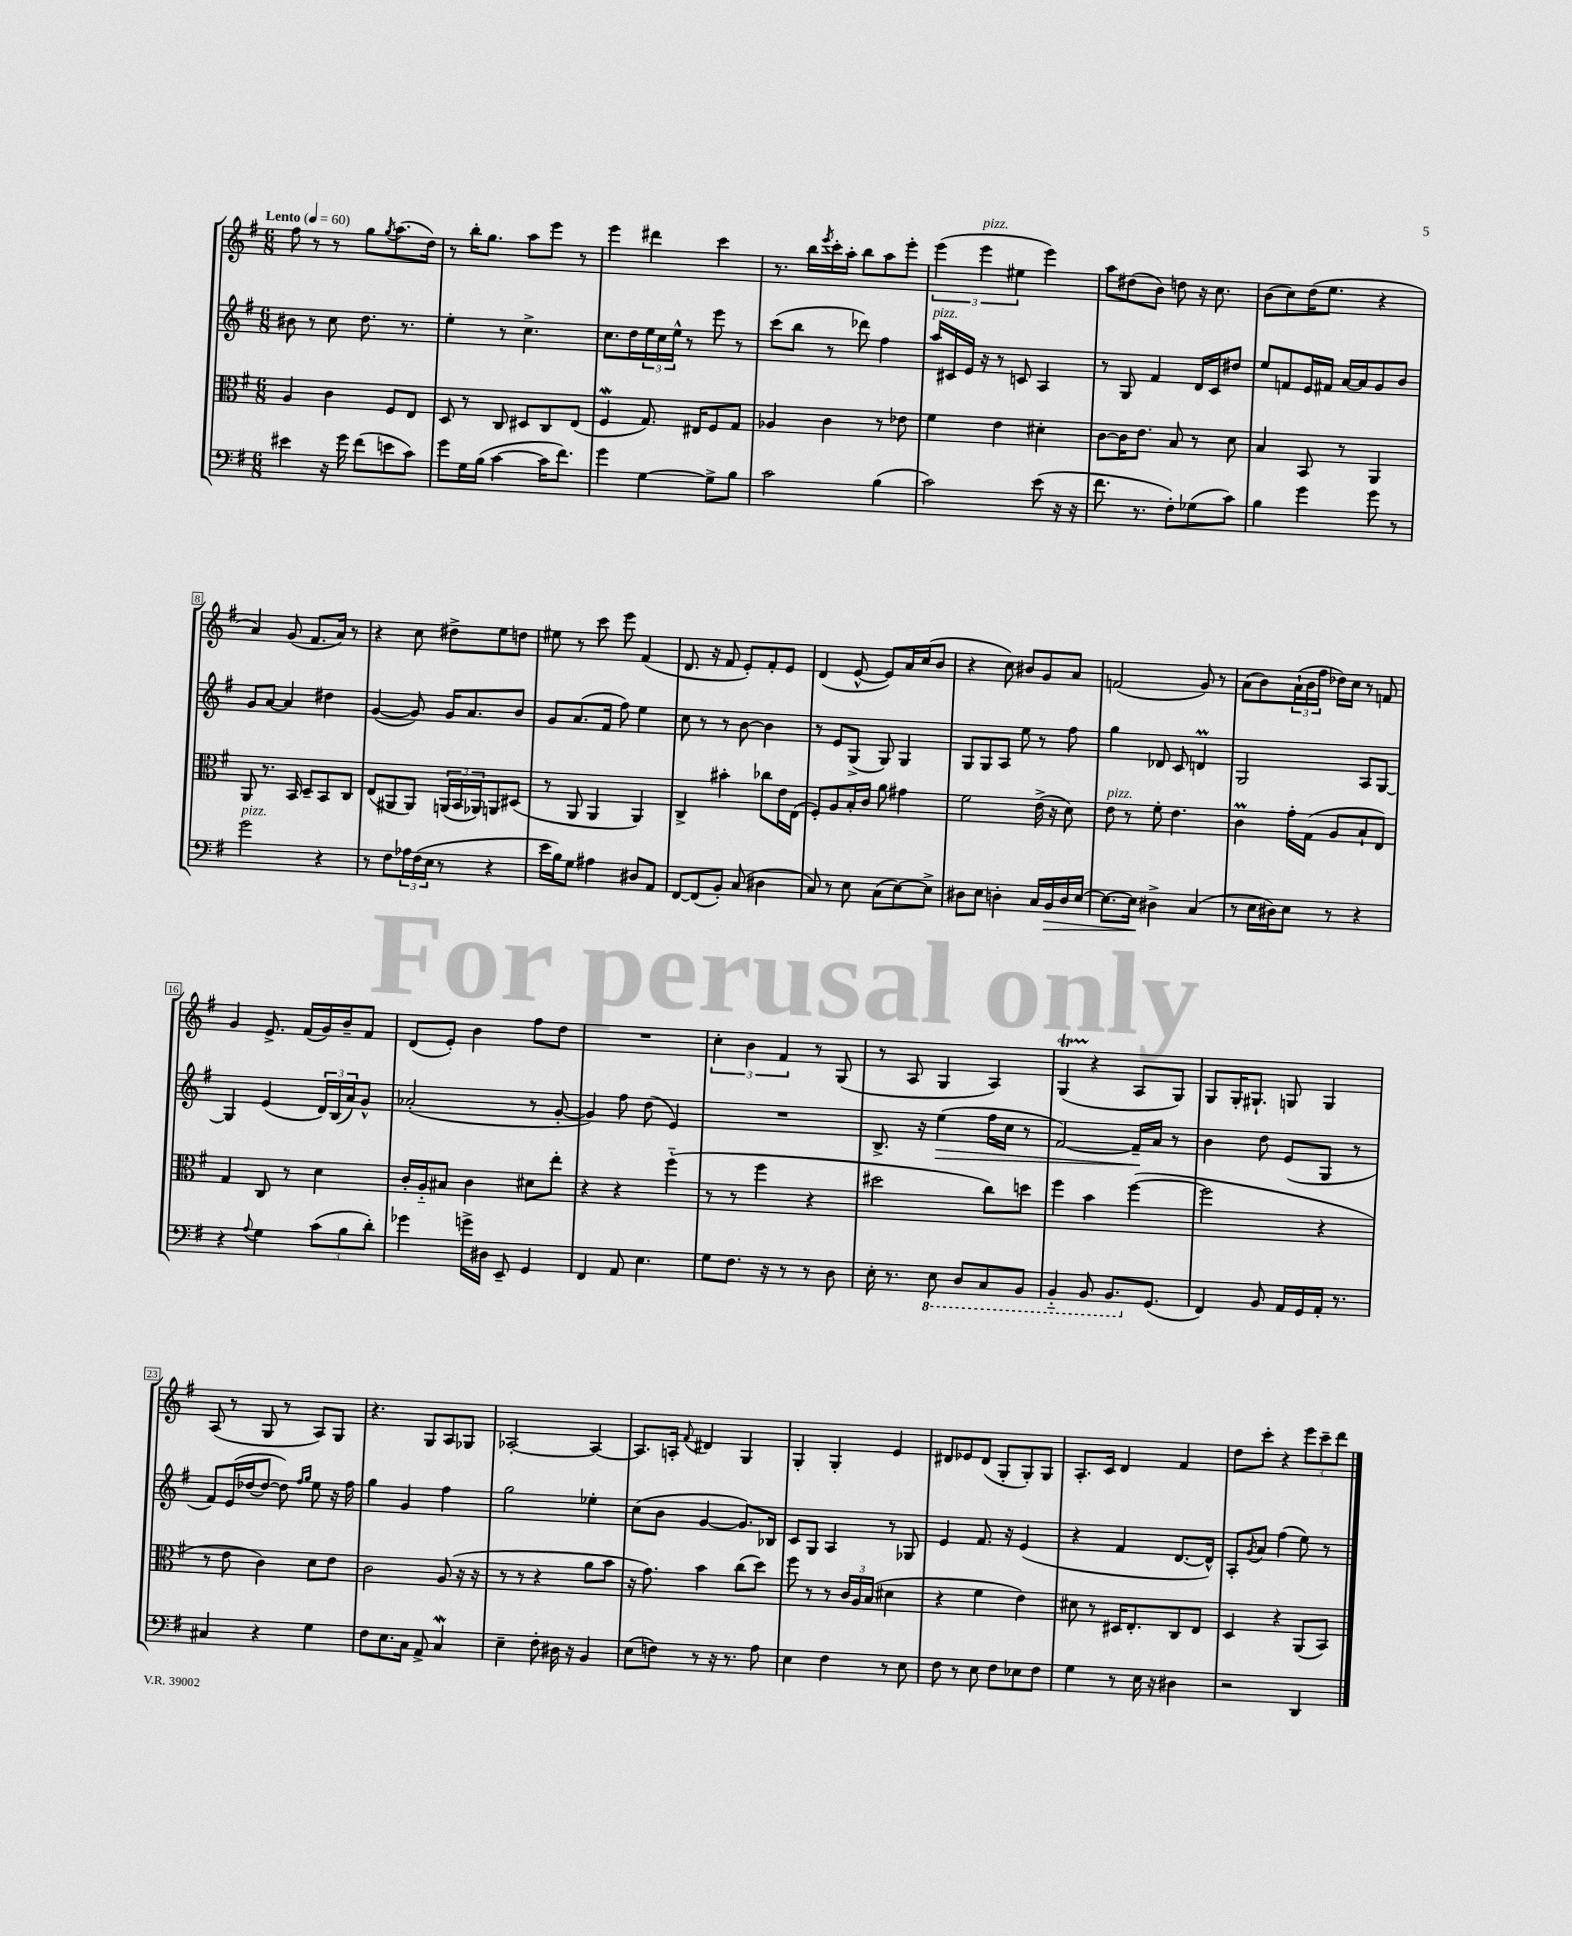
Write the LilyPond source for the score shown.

<<
\new StaffGroup <<
\new Staff = "s0" {
    \clef treble \key g \major \numericTimeSignature \time 6/8 \tempo "Lento" 4 = 60
    fis''8 r8 r8 g''8 \acciaccatura { g''8 } a''8.( d''16) |
    r8 b''16-. g''8. a''8 e'''8 r8 |
    e'''4 dis'''4 c'''4 |
    r8. b''16 \acciaccatura { e'''8 } c'''16-. a''16-. b''8 a''8 e'''8-. |
    \tuplet 3/2 { e'''4( e'''4^\markup { \italic "pizz." } eis''4 } e'''4) |
    a''8 dis''8( b'8) d''8 r16 c''8. |
    b'8( c''8) d''16( e''8. r4 |
    a'4) g'8( fis'8. a'16) r8 |
    r4 c''8 dis''8-> e''8 d''8 |
    eis''8 r8 c'''8 e'''8 fis'4( |
    d'8. r16 fis'8 e'8-.) fis'8-. e'8 |
    d'4( e'8~-^ e'8) a'16 c''16( b'8 |
    r4 c''8) bis'8 g'8 a'8 |
    f'2( g'8) r8 |
    a'8( b'8) \tuplet 3/2 { a'16-!( b'16 fis''16 } des''16) c''16 r8 f'8 |
    g'4 e'8.-> fis'16( g'16) b'16-- fis'8 |
    d'8( e'8-.) b'4 fis''8 d''8 |
    R2. |
    \tuplet 3/2 { c''4-. b'4 fis'4 } r8 g8( |
    r8 a8 g4 a4) |
    g4\startTrillSpan( r4\stopTrillSpan a8 g8) |
    g8 g16-. gis8.-! g8 g4 |
    a8( r8 g8 r8 a8) g8 |
    r4. g8 a8 ges8 |
    aes2~-. aes4~ |
    aes8. a16-. \appoggiatura { fis'8 } dis'4 g4 |
    g4-. g4-. e'4 |
    dis'8 ees'8 dis'8( g8-. g8-.) g8 |
    a8.-. c'16 d'4 fis'4 |
    d''8 c'''8-. r4 \tuplet 3/2 { e'''8 c'''8-- d'''8 } \bar "|." |
}
\new Staff = "s1" {
    \clef treble \key g \major \numericTimeSignature \time 6/8
    bis'8 r8 c''8 d''8. r8. |
    e''4-. r8 c''4.-> |
    c''8. d''16 \tuplet 3/2 { e''16 c''16 e''16-^ } r8 e'''8 r8 |
    c'''8( b''8 r8 des'''8) fis''4 |
    a''16^\markup { \italic "pizz." } cis'16 e'16 r16 r8 c'8 a4 |
    r8 g8 fis'4 d'16 c'16 dis''8 |
    e''8 f'8 e'16 fis'16 a'16~ a'16 g'8 b'8 |
    g'8 a'8~ a'4 dis''4 |
    g'4~( g'8) g'16 a'8. b'8 |
    g'8 a'8.( fis'16 fis''8) e''4 |
    c''8 r8 r8 b'8~ b'4 |
    r8 e'8 g8->( g8) g4 |
    g8 g8 a8 e''8 r8 fis''8 |
    g''4 des'8 c'8 d'4\prall |
    g2 a8 g8~ |
    g4 e'4( \tuplet 3/2 { d'16) b16( a'16) } g'8-^ |
    aes'2-.( r8 g'8~-. |
    g'4) fis''8 d''8( e'4) |
    R2. |
    b8.-> r16 e''4\>( fis''16 c''16 r8 |
    fis'2~) fis'16--\! a'16 r8 |
    b'4 d''8 e'8( g8 r8 |
    fis'8) e'16( des''16~ des''8~ des''8) \grace { fis''16 g''16 } e''8 r16 fis''16 |
    g''4 g'4 fis''4 |
    g''2 ees''4-. |
    c''8( b'8 g'4~ g'8.) bes16 |
    c'8 g8 a4 r8 ges8 |
    e'4 fis'8. r16 e'4( |
    r4 fis'4 d'8.~ d'16-^) |
    a8-. \acciaccatura { g'8 } a'8 fis''4( e''8) r8 \bar "|." |
}
\new Staff = "s2" {
    \clef alto \key g \major \numericTimeSignature \time 6/8
    a4 c'4 fis8 e8 |
    d8 r8 c8 dis8 c8 e8( |
    fis4\mordent g8.) eis16 fis8 g8 |
    aes4 c'4 r8 ees'8 |
    fis'4 e'4 dis'4-. |
    c'8~ c'16 e'8. b8 r8 d'8 |
    b4 b,8 r8 a,4 |
    a,8 r8. b,16 d8-- b,8 c8 |
    e8( ais,8 ais,8) \tuplet 3/2 { a,16( b,16 aes,16) } a,8 dis8( |
    r8 a,8 a,4 a,4) |
    c4-> bis'4-. ces''8 e'16 e16( |
    fis8-.) a8 b16-. c'16 a'8 gis'4 |
    fis'2 e'16->( r16 d'8) |
    e'8^\markup { \italic "pizz." } r8 fis'8-. e'4. |
    c'4\prall g'16-. g16( a8 b8-! e8) |
    g4 c8 r8 d'4 |
    c'16-. a16-_ bis8 c'4 dis'8 e''8-. |
    r4 r4 fis''4-_( |
    r8 r8 fis''4 r4 |
    dis''2 c''8) d''8 |
    fis''4 b'4 fis''4~( |
    fis''2 r4 |
    r8 e'8 c'4) d'8 e'8 |
    c'2 a8( r16 r16 |
    r8 r8 r4 a'8 b'8 |
    r16 g'8.) b'4 c''8( d''8) |
    fis''8 r8 r8 \tuplet 3/2 { c'16 a16 b16( } dis'4 |
    r4 fis'4 e'4) |
    dis'8 r8 dis16 e8.-. c8 e8 |
    d4 r4 a,8( b,8) \bar "|." |
}
\new Staff = "s3" {
    \clef bass \key g \major \numericTimeSignature \time 6/8
    eis'4 r16 g'16 fis'8( e'8 c'8) |
    g'8 g16 b16( c'4~ c'16 fis'8.) |
    g'4 g4~ g8-> b8 |
    c'2 b4( |
    c'2) e'8( r16 r16 |
    fis'8. r8. fis8-.) ges8( c'8) |
    b4 g'4 g'8 r8 |
    g'2^\markup { \italic "pizz." } r4 |
    r8 fis8 \tuplet 3/2 { aes16 fis16( e16 } r8 r4 |
    e'16 b16) g8 ais4 dis8 a,8 |
    fis,8~ fis,8( b,8-.) c8( dis4 |
    c8) r8 e8 c8( e8~) e8-> |
    dis8 e8 d4-. c16 b,16\> d16 e16~ |
    e8.~ e16\! dis4-> c4( |
    r8 e16 dis16) e8 r8 r4 |
    r4 \appoggiatura { a8 } g4 \tuplet 3/2 { c'8( b8 d'8-.) } |
    ges'4 g'16-> dis16 e,8-- g,4 |
    fis,4 a,8 e4. |
    g8 fis8. r16 r8 r8 d8 |
    e16-. r8. \ottava #-1 e,8 d,8 c,8 b,,8 |
    b,,4-_ b,,8 b,,8. \ottava #0 g,8.( |
    fis,4) b,8 a,16 g,16 a,16-. r8. |
    cis4 r4 g4 |
    fis8 e8. c16 a,8-> c4\mordent |
    e4-- fis8-. dis16 r16 b,4 |
    e8( f8) r8 r16 r8. a8 |
    e4 fis4 r8 e8 |
    fis8 r8 e8 fis8 ees8 fis8 |
    g4 r8 e16 r16 dis4 |
    r2 d,4 \bar "|." |
}
>>
>>
\layout { \context { \Score \override BarNumber.stencil = #(make-stencil-boxer 0.1 0.3 ly:text-interface::print) } }
